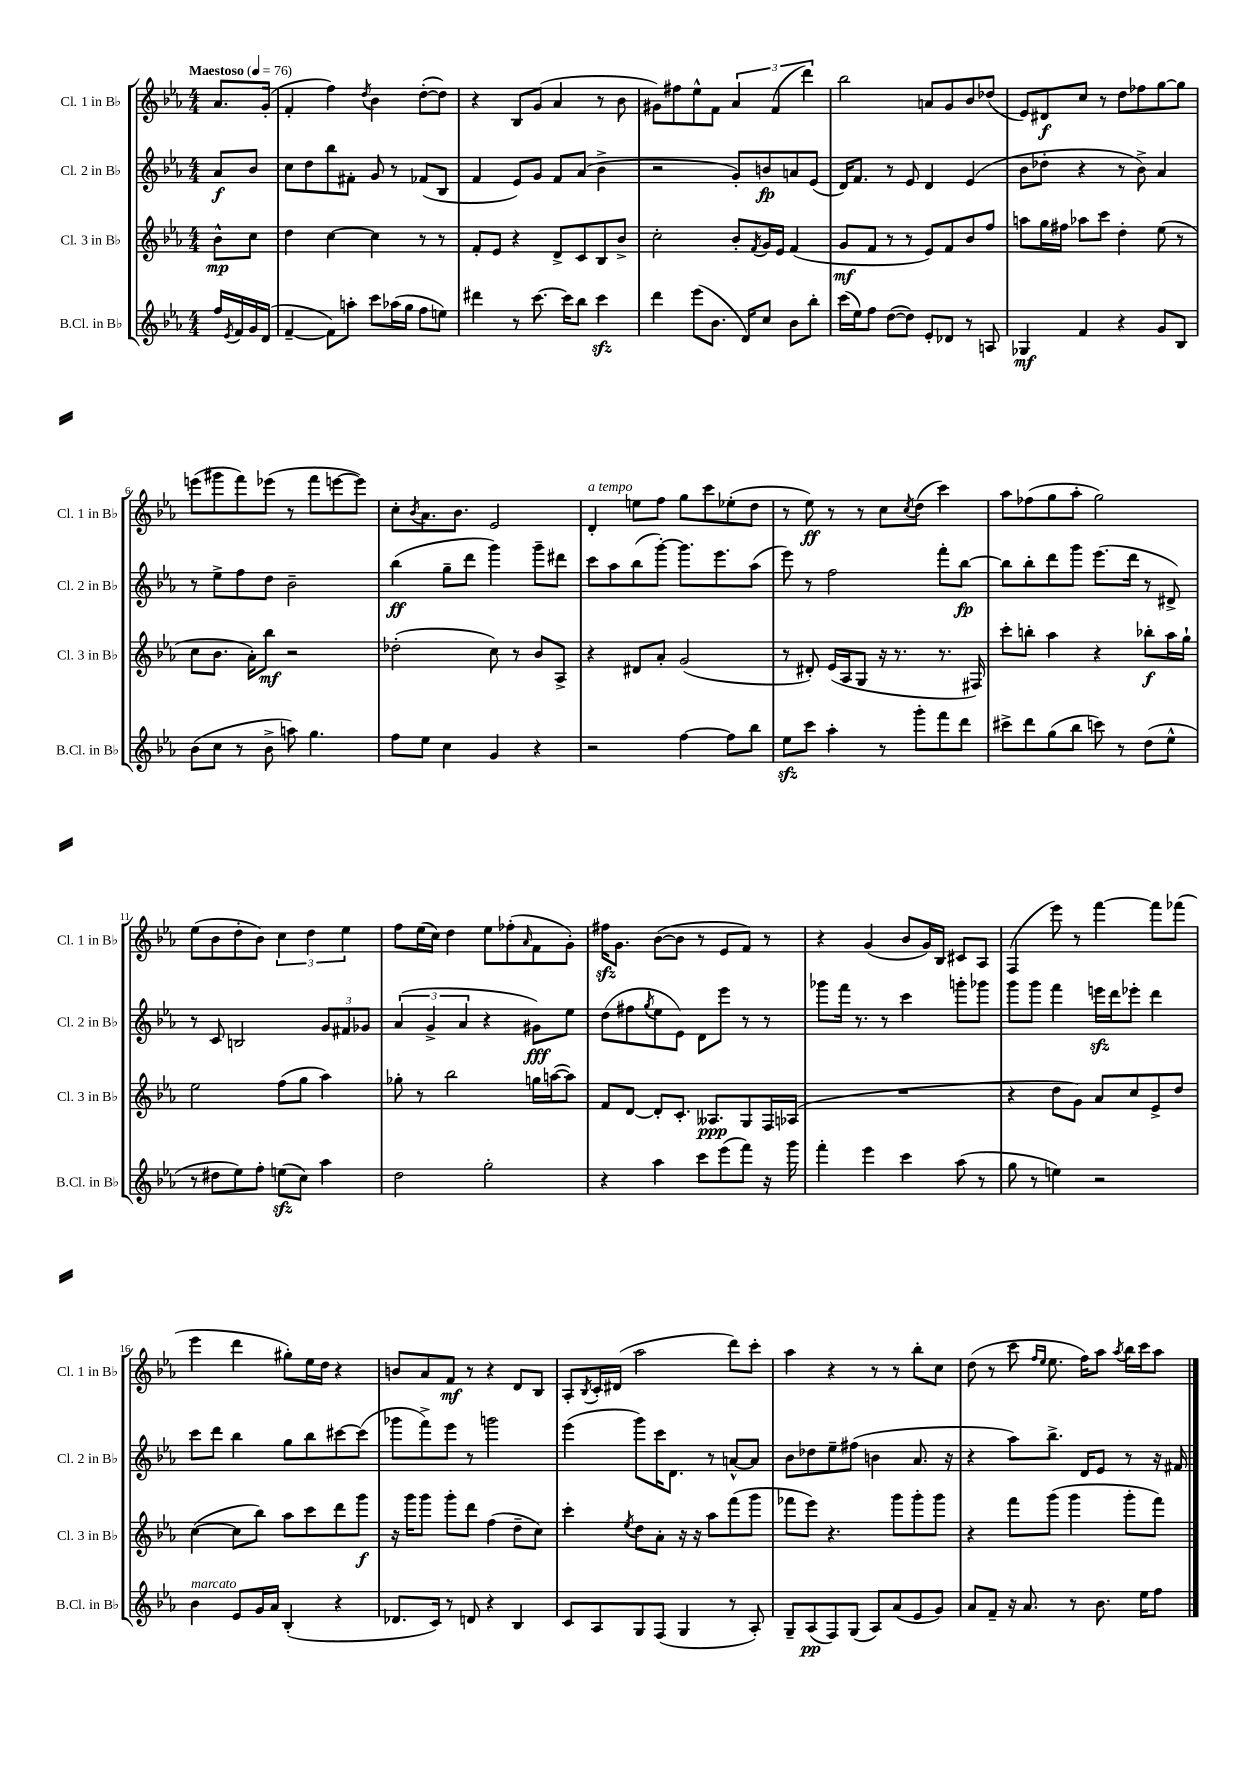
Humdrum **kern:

**kern	**kern	**kern	**kern
*staff4	*staff3	*staff2	*staff1
*clefG2	*clefG2	*clefG2	*clefG2
*k[b-e-a-]	*k[b-e-a-]	*k[b-e-a-]	*k[b-e-a-]
*M4/4	*M4/4	*M4/4	*M4/4
*MM76	*MM76	*MM76	*MM76
16ff	8b-^^	8a-	8.a-
8qe-	.	.	.
16f	.	.	.
16g	8cc	8b-	.
(16d	.	.	(16g'
=	=	=	=
[4f~	4dd	8cc	4f'
.	.	8dd	.
8f])	[4cc	8bb-	4ff)
8aa'	.	8f#'	.
.	.	.	8qdd
8ccc	4cc]	8g	4b-
(16aa-	.	8r	.
16gg	.	.	.
8ff	8r	(8f-	([8dd'
8ee)	8r	8B-	8dd])
=	=	=	=
4ddd#	8f'	4f	4r
.	8e-	.	.
8r	4r	8e-)	8B-
[8.ccc	.	8g	(8g
.	8d^	8f	4a-
16ccc]	.	.	.
8bb-	8c	(8a-	.
4ccc	8B-	4b-^	8r
.	8b-^	.	8b-
=	=	=	=
4ddd	2cc'	2r	8g#)
.	.	.	8ff#
(8eee-	.	.	8ee-^^
8.b-	.	.	8f
.	8b-'	8g')	6a-
16d)	.	.	.
.	8qf	.	.
8cc	16g	8b	.
.	.	.	(6f
.	16e-	.	.
8b-	(4f	8a	.
.	.	.	6ddd)
8bb-'	.	(8e-	.
=	=	=	=
(16ccc	8g	16d)	2bb-
16ee-)	.	8.f	.
8ff	8f	.	.
([8dd	8r	8r	.
8dd])	8r	8e-	.
8e-'	8e-)	4d	8a
8d-	8f	.	8g
8r	8b-	(4e-	8b-
8A	8ff	.	(8dd-
=	=	=	=
4G-	8aa	8b-	8e-)
.	16gg	8dd-'	8d#
.	16ff#	.	.
4f	8aa-	4r	8cc
.	8ccc	.	8r
4r	4dd'	8r	8dd
.	.	8b-^)	8ff-
8g	(8ee-	4a-	[8gg
8B-	8r	.	8gg]
=	=	=	=
(8b-	8cc	8r	(8eee
8cc	8.b-	8ee-^	8ggg#
8r	.	8ff	8fff)
.	16a-')	.	.
8b-^	8bb-	8dd	(8eee-
8aa)	2r	2b-~	8r
4.gg	.	.	8fff
.	.	.	[8eee
.	.	.	8eee])
=	=	=	=
8ff	(2dd-'	(4bb-	8cc'
.	.	.	8qb-
8ee-	.	.	8.a-
4cc	.	8gg~	.
.	.	.	8.b-
.	.	8ddd	.
4g	8cc)	4ggg)	2e-
.	8r	.	.
4r	8b-	8ggg~	.
.	8A-^	8ddd#	.
=	=	=	=
2r	4r	8ccc	4d'
.	.	8aa-	.
.	8d#	(8bb-	8ee
.	8a-'	[8ggg')	8ff
[4ff	(2g	8.ggg]	8gg
.	.	.	8ccc
.	.	8.eee-	.
8ff]	.	.	(8ee-'
8bb-	.	(8aa-	8dd
=	=	=	=
8ee-	8r	8eee-)	8r
8ccc	8d#')	8r	8ee-)
4aa-'	(16e-	2ff	8r
.	16A-	.	.
.	8G	.	8r
8r	16r	.	8cc
.	8.r	.	.
.	.	.	8qcc
8ggg'	.	.	(8dd
8fff	8.r	8fff'	4ccc)
8ddd	.	[8bb-	.
.	16F#)	.	.
=	=	=	=
8ccc#^	8ccc'	8bb-]	8aa-
8ddd	8bb'	8bb-'	(8ff-
(8gg	4aa-	8ddd	8gg
8bb-	.	8ggg	8aa-'
8ccc)	4r	(8.eee-	2gg)
8r	.	.	.
.	.	16ddd	.
(8dd	8bb-'	8r	.
8ee-^^	16aa-	8d#^)	.
.	16gg`	.	.
=	=	=	=
8r	2ee-	8r	(8ee-
8dd#	.	8c	8b-
8ee-)	.	2B	8dd'
8ff'	.	.	8b-)
(8ee	(8ff	.	6cc
8cc)	8gg	.	.
.	.	.	6dd
4aa-	4aa-)	12g	.
.	.	12f#	6ee-
.	.	12g-	.
=	=	=	=
2dd	8gg-'	(6a-	8ff
.	8r	.	(16ee-
.	.	6g^	.
.	.	.	16cc)
.	2bb-	.	4dd
.	.	6a-	.
2gg'	.	4r	8ee-
.	.	.	(8ff-'
.	.	.	16qqa-
.	16gg	8g#)	8f
.	([16aa	.	.
.	8aa])	8ee-	8g')
=	=	=	=
4r	8f	(8dd	16ff#
.	.	.	8.g
.	[8d	8ff#	.
.	.	8qgg	.
4aa-	8d']	8ee-	([8b-
.	8.c'	8e-)	8b-]
8ccc	.	8d	8r
.	8.A--	.	.
(8eee-	.	8eee-	8e-
8fff)	8G	8r	8f)
16r	16F	8r	8r
16ggg	(16A-	.	.
=	=	=	=
4fff'	1r	8ggg-	4r
.	.	16fff	.
.	.	8.r	.
4eee-	.	.	(4g
.	.	8r	.
4ccc	.	4ccc	8b-
.	.	.	16g)
.	.	.	16B-
(8aa-	.	8ggg'	8c#
8r	.	8ggg-	8A-
=	=	=	=
8gg	4r	8ggg	(4F
8r	.	8ggg	.
4ee)	8dd	4fff	8eee-)
.	8g)	.	8r
2r	8a-	16eee	[4fff
.	.	16ddd	.
.	8cc	8eee-'	.
.	8e-^	4ddd	8fff]
.	8dd	.	(8fff-
=	=	=	=
4b-	([4cc	8ccc	4eee-
.	.	8ddd	.
8e-	8cc]	4bb-	4ddd
16g	8bb-)	.	.
16a-	.	.	.
(4B-'	8aa-	8gg	8gg#')
.	8ccc	8bb-	16ee-
.	.	.	16dd
4r	8ddd	[8ccc#	4r
.	8ggg	(8ccc#]	.
=	=	=	=
8.d-	16r	8ggg-	8b
.	16ggg	.	.
.	8ggg	8fff^)	8a-
16c)	.	.	.
8r	8ggg'	8eee-	8f
8d	8ddd	8r	8r
4r	(4ff	2ggg	4r
4B-	8dd~	.	8d
.	8cc)	.	8B-
=	=	=	=
8c	4ccc'	(4eee-	8A-'
.	.	.	8qB-
8A-	.	.	16c'
.	.	.	(16d#
.	8qee-	.	.
8G	8dd	8ggg)	2aa-
(8F	8a-'	16ccc	.
.	.	8.d	.
4G	16r	.	.
.	16r	.	.
.	8aa-	8r	.
8r	(8fff	[8a^^	8ddd)
8A-')	8ggg	8a]	8ccc'
=	=	=	=
8G~	8fff-	8b-	4aa-
(8A-	8eee-)	8dd-	.
8F)	4.r	8ee-~	4r
(8G	.	(8ff#	.
8A-)	.	4b	8r
(8a-	8ggg	.	8r
8e-	8ggg'	8.a-	8bb-'
8g)	8ggg	.	8cc
.	.	16r	.
=	=	=	=
8a-	4r	4r	(8dd
8f~	.	.	8r
16r	8fff	8aa-)	8ccc
8.a-	.	.	.
.	.	.	16qqff
.	.	.	16qqee-
.	(8ggg	8.bb-^	8.ee-
8r	4ggg	.	.
.	.	16d	16ff)
8.b-	.	8e-	8aa-
.	.	.	8qaa-
.	8ggg'	8r	16bb-
16ee-	.	.	16ccc
8ff	8fff)	16r	8aa-
.	.	16f#	.
==	==	==	==
*-	*-	*-	*-
